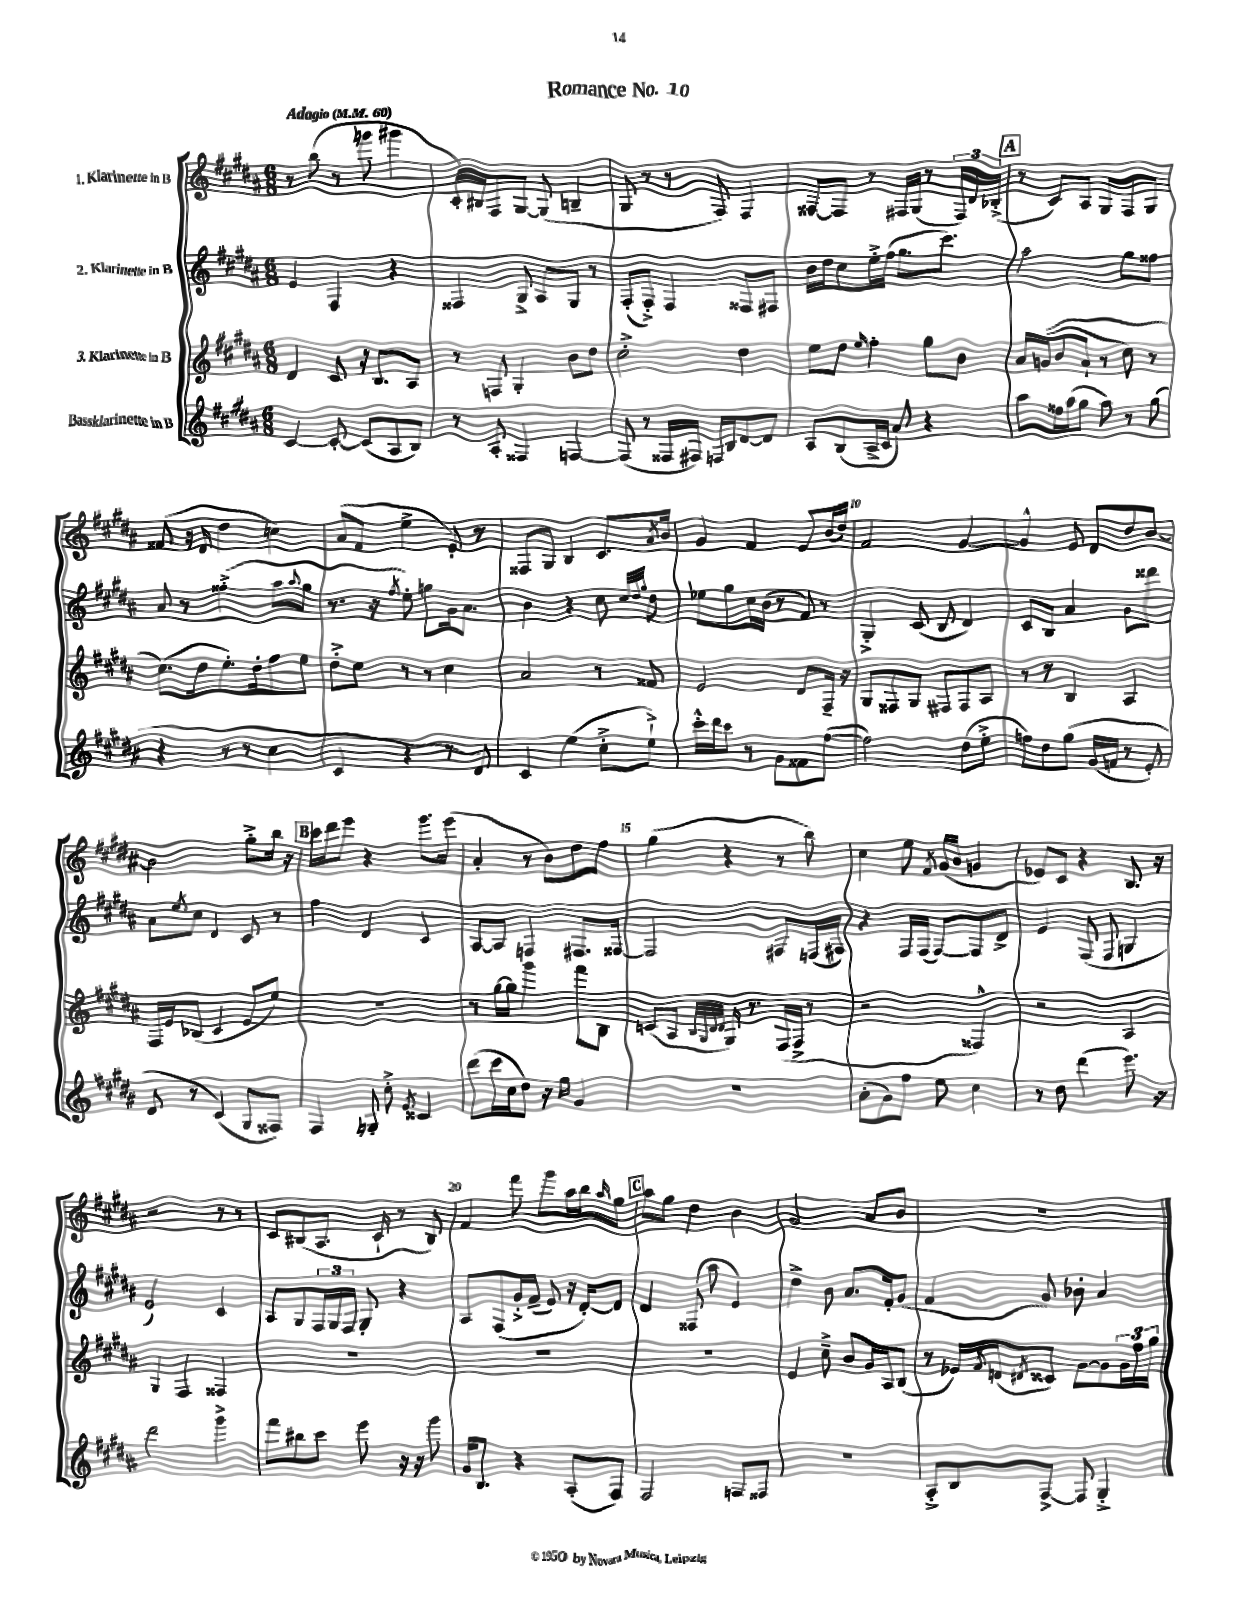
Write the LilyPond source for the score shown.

\header { title = "Romance No. 10" }
<<
\new StaffGroup <<
\new Staff = "s0" \with { instrumentName = "1. Klarinette in B" } {
    \clef treble \key b \major \numericTimeSignature \time 6/8 \tempo "Adagio" 4 = 60
    r8 b''8( r8 g'''8 gis'''4 |
    cis'16-.) bis16 fis8 gis8~ gis8( b4-- |
    gis8 r8 r8 fis8) fis4 |
    fisis8~ fisis8 r8 fis16 gis16( r8 \tuplet 3/2 { fis16) dis'16 bes16-.->( } |
    \mark \markup { \box "A" } r8 cis'8) ais8 gis8 fis8 gis8 |
    fisis'8( r16 dis'16 dis''4 c''4) |
    ais'8( fis'8 e''4-> e'8-.) r8 |
    fisis8 gis8 b4 cis'8. \acciaccatura { ais'8 } b'16 |
    gis'4 fis'4 e'8 b'16( dis''16) |
    fis'2 gis'4~ |
    gis'4-^ e'8 dis'8 dis''8 b'8~ |
    b'2 gis''8-.-> b''16 r16 |
    \mark \markup { \box "B" } cis'''16 dis'''16 e'''8 r4 gis'''8. e'''16( |
    ais'4-. r8 b'8) dis''8 fis''8 |
    gis''4( r4 r8 b''8) |
    cis''4 e''8 \acciaccatura { fis'8 } gis'16( b'16 g'4 |
    ees'8) cis'8 r4 b8. r16 |
    r2 r8 r8 |
    cis'8 bis8( ais8. cis'16-! r8 bis8) |
    fis'4 fis'''8 gis'''8 ais''16 b''16 \grace { ais''16 } gis''8 |
    \mark \markup { \box "C" } ais''8 gis''8 dis''4 b'4 |
    gis'2 ais'8 b'8 |
    R2. \bar "|." |
}
\new Staff = "s1" \with { instrumentName = "2. Klarinette in B" } {
    \clef treble \key b \major \numericTimeSignature \time 6/8
    e'4 fis4 r4 |
    fisis4 gis8-> ais8 gis8 r8 |
    fis8-.( fis8-.->) fis4 fisis8 fis8 |
    b'16 dis''16 cis''8 e''16-.-> fis''16( gis''8. cis'''8.) |
    \mark \markup { \box "A" } ais''2 gis''8 fisis''8 |
    ais'8 r8 fisis''4-.->( ais''8 \appoggiatura { ais''8 } gis''8 |
    r8. r16 \acciaccatura { fis''8 } e''8-.) g''8 gis'16 ais'8. |
    b'4 r4 cis''8 \grace { cis''32 dis''32 gis''32 } dis''8 |
    ees''8 gis''8 cis''16 b'16( r8 fis'8) r8 |
    gis4-.-> cis'8( b8 dis'4) |
    cis'8 b8 ais'4 gis'8 disis'''8 |
    ais'8 \acciaccatura { e''8 } cis''8 dis'4 cis'8 r8 |
    \mark \markup { \box "B" } fis''4 dis'4 cis'4 |
    ais8~ ais8 f4 fis8. fisis16~ |
    fisis2 fis8 f16( fis16) |
    r4 fis16 fis16( fis8~) fis8 dis'8-> |
    e'4 fis8( fis8 g4 |
    e'2) cis'4 |
    ais8 gis8 \tuplet 3/2 { fis16 gis16 fis16 } gis8-. r4 |
    ais8 fis8\( gis'16-.-> fis'16--( e'8) r16 dis'16~-.\) dis'8 |
    \mark \markup { \box "C" } dis'4 fisis8( ais''8 e'4) |
    dis''4-> b'8 ais'8. fis'16-. gis'8( |
    fis'4 gis'8) bes'8-. ais'4 \bar "|." |
}
\new Staff = "s2" \with { instrumentName = "3. Klarinette in B" } {
    \clef treble \key b \major \numericTimeSignature \time 6/8
    dis'4 cis'8 r16 b8. ais8 |
    r8 f8 gis4-. b'8 dis''8 |
    cis''2-.-> dis''4 |
    e''8 dis''8 \grace { e''16 } fis''4-. gis''8 b'8 |
    \mark \markup { \box "A" } ais'16 g'16(\( b'8 ais'8-! r8 cis''8) r8 |
    cis''8.(\) dis''16 e''8.-.) dis''16-. fis''8 e''8 |
    dis''8-.-> e''8 r8 r8 cis''4 |
    ais'2 r8 fisis'8 |
    e'2 dis'8 fis16-- r16 |
    gis8 fisis8 gis8 fis8 fis8 ais8 |
    r8 r8 b4 ais4 |
    fis16 e'16 bes8( cis'4 e'8 e''8) |
    \mark \markup { \box "B" } R2. |
    r8 gis''16~ gis''16 gis'''4 fis'''8 b8 |
    c'8( ais8 \grace { b32 gis32 dis'32 dis'32 } gis16) r8. fis16( fis16-> r8 |
    r2 fisis4-^) |
    r2 ais4 |
    gis4 fis4 fisis4 |
    R2. |
    R2. |
    \mark \markup { \box "C" } R2. |
    e'4 cis''8---> b'8 gis'16 ais16 b8( |
    r8 ees'16) \acciaccatura { fis'8 } d'16( \acciaccatura { dis'8 } cisis'8) gis'8~ gis'8 \tuplet 3/2 { gis'16 fis''16 gis''16 } \bar "|." |
}
\new Staff = "s3" \with { instrumentName = "Bassklarinette in B" } {
    \clef treble \key b \major \numericTimeSignature \time 6/8
    cis'4~ cis'8~-. cis'8( ais8 b8) |
    r8 ais8-. fisis4 f4~ |
    f8( r8 fisis16 fis16) f16 b16 dis'8~ dis'8 |
    ais8 b8( ais16-> cis'16 ais'8) r4 |
    \mark \markup { \box "A" } ais''8 fisis''16 ais''16( gis''8 ais''8) r8 gis''8( |
    r4 r8 r8 cis''4 |
    cis'4 r4 r8 dis'8) |
    cis'4 e''4( cis''8-.-> e''8-!->) |
    cis'''16-.-^ dis'''16 cis'''8 r8 gis'8 fisis'8 fis''8~( |
    fis''2) dis''8( e''8-.-> |
    f''8) dis''8 gis''8\( gis'16( f'16 r8 e'8-.) |
    dis'8 r8 cis'4(\) gis8 fisis8) |
    \mark \markup { \box "B" } fis4 g8-. cis''8-.-> \acciaccatura { e'8 } cisis'4 |
    dis'''8( cis'''16 cis''16 dis''8) r16 gis''16 gis'4 |
    R2. |
    ais'8-.( gis'8) fis''8 e''8 cis''4 |
    r8 dis''8 dis'''4( e'''8.) r16 |
    dis'''2 gis'''4-> |
    fis'''8 bis''8 cis'''8 e'''8 r16 r16 gis'''8 |
    gis'16 b8. r4 ais8-.( fis8) |
    \mark \markup { \box "C" } fis2 f8 fisis8 |
    R2. |
    ais8-.-> b8 fis8~-> fis8 gis4-.-> \bar "|." |
}
>>
>>
\layout { \context { \Score \override BarNumber.break-visibility = ##(#f #t #t) barNumberVisibility = #(every-nth-bar-number-visible 5) } }
